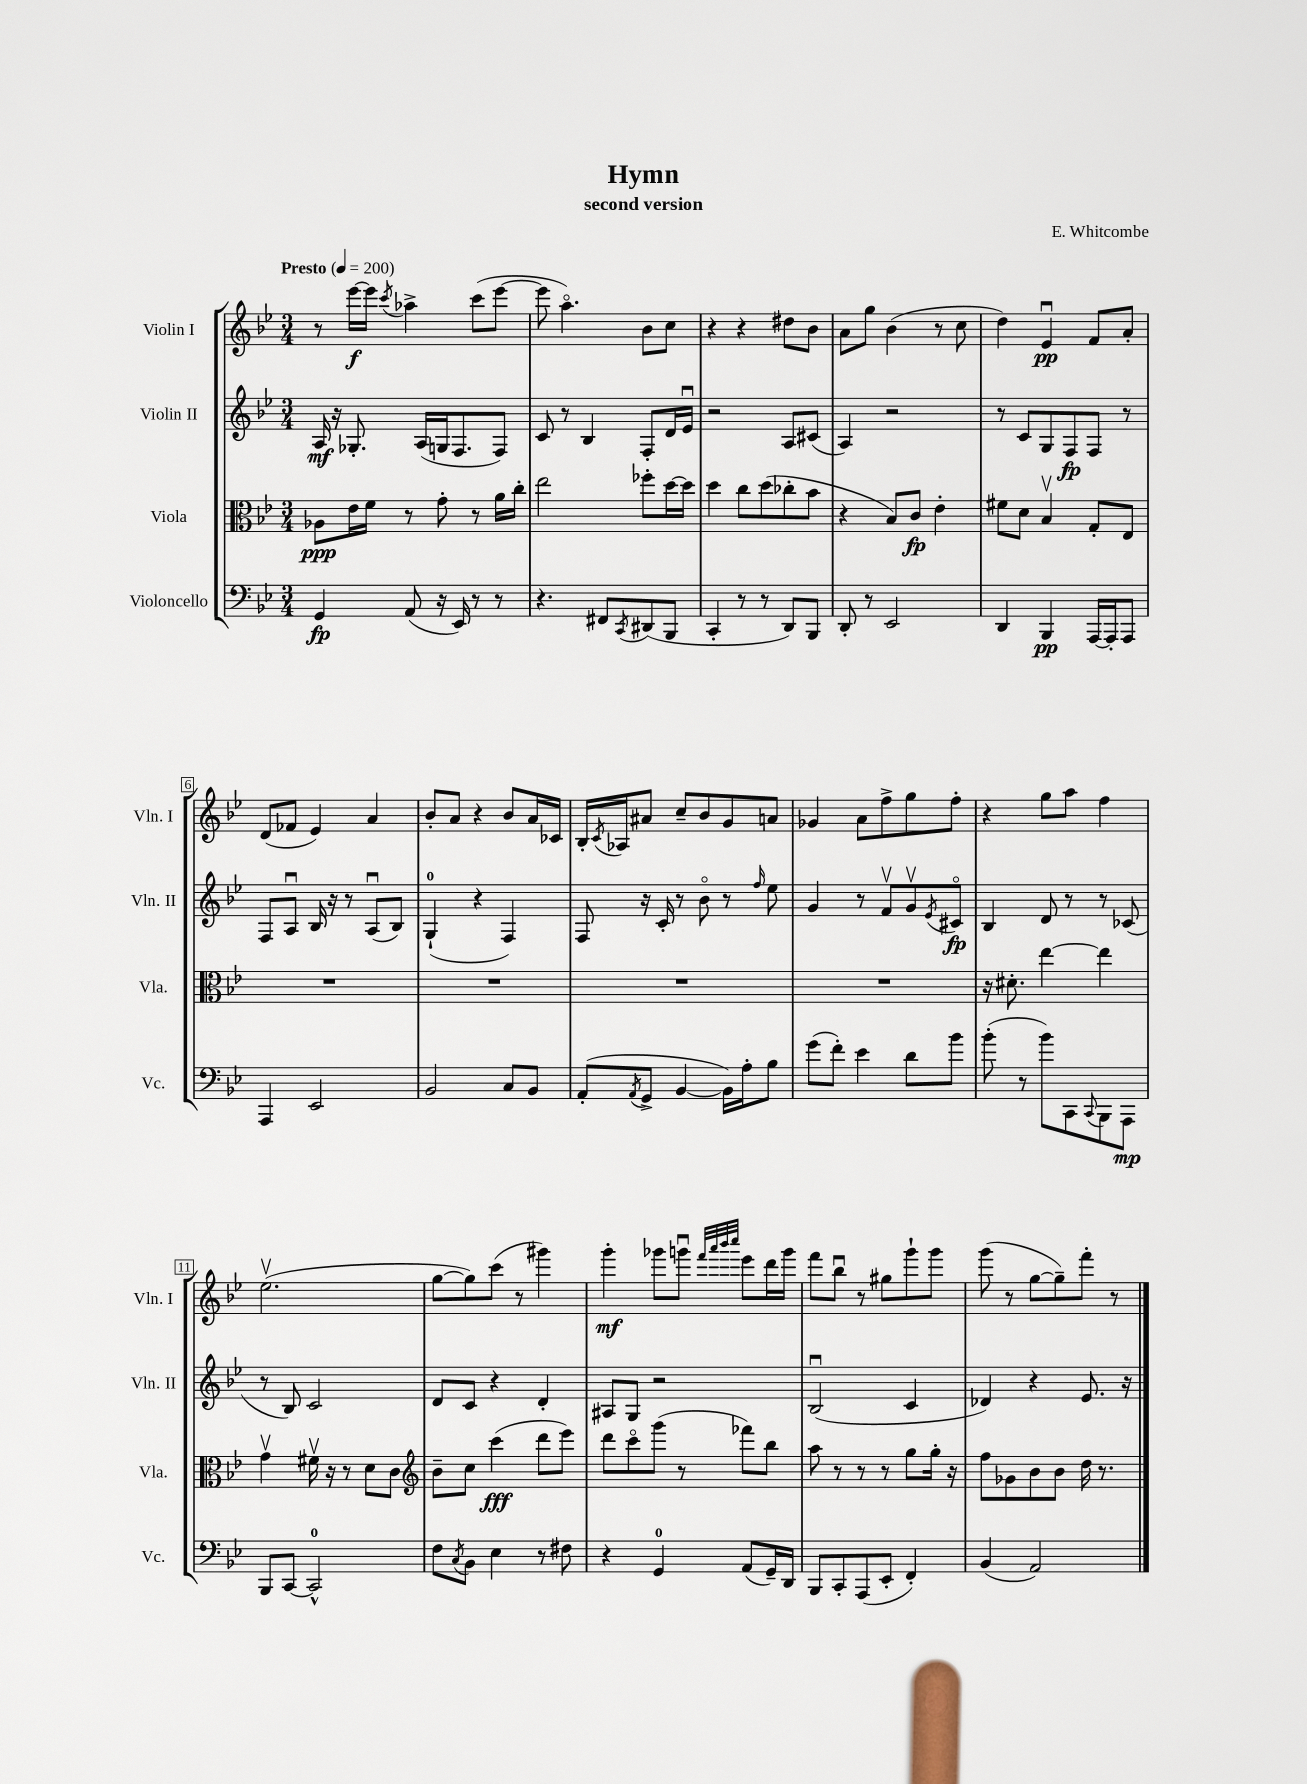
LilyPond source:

\header { title = "Hymn" composer = "E. Whitcombe" subtitle = "second version" }
<<
\new StaffGroup <<
\new Staff = "s0" \with { instrumentName = "Violin I" shortInstrumentName = "Vln. I" } {
    \clef treble \key bes \major \numericTimeSignature \time 3/4 \tempo "Presto" 4 = 200
    r8 ees'''16~\f ees'''16 \acciaccatura { c'''8 } aes''4-> c'''8( ees'''8~ |
    ees'''8 a''4.\flageolet) bes'8 c''8 |
    r4 r4 dis''8 bes'8 |
    a'8 g''8 bes'4( r8 c''8 |
    d''4) ees'4\downbow\pp f'8 a'8-. |
    d'8( fes'8 ees'4) a'4 |
    bes'8-. a'8 r4 bes'8 a'16 ces'16 |
    bes16-. \acciaccatura { c'8 } aes16 ais'8 c''8-- bes'8 g'8 a'8 |
    ges'4 a'8 f''8-> g''8 f''8-. |
    r4 g''8 a''8 f''4 |
    ees''2.\upbow( |
    g''8~ g''8) c'''8( r8 gis'''4) |
    g'''4-.\mf ges'''8 g'''8\downbow \grace { f'''32 a'''32 bes'''32 c''''32 } ees'''8 d'''16 g'''16 |
    f'''8 bes''8\downbow r8 gis''8 g'''8-! g'''8 |
    g'''8( r8 g''8~ g''8--) f'''8-. r8 \bar "|." |
}
\new Staff = "s1" \with { instrumentName = "Violin II" shortInstrumentName = "Vln. II" } {
    \clef treble \key bes \major \numericTimeSignature \time 3/4
    a16\mf r16 ges8.-. a16( g16 f8. f8) |
    c'8 r8 bes4 f8-. d'16 ees'16\downbow |
    r2 a8 cis'8( |
    a4) r2 |
    r8 c'8 g8 f8\fp f8 r8 |
    f8 a8\downbow bes16 r16 r8 a8\downbow( bes8) |
    g4-0-!( r4 f4) |
    f8 r16 c'16-. r8 bes'8\flageolet r8 \grace { f''16 } ees''8 |
    g'4 r8 f'8\upbow g'8\upbow \acciaccatura { ees'8 } cis'8\flageolet\fp |
    bes4 d'8 r8 r8 ces'8( |
    r8 bes8) c'2 |
    d'8 c'8 r4 d'4-. |
    ais8 g8 r2 |
    bes2\downbow( c'4 |
    des'4) r4 ees'8. r16 \bar "|." |
}
\new Staff = "s2" \with { instrumentName = "Viola" shortInstrumentName = "Vla." } {
    \clef alto \key bes \major \numericTimeSignature \time 3/4
    aes8\ppp ees'16 f'16 r8 g'8-. r8 a'16 c''16-. |
    ees''2 fes''8-. d''16~ d''16 |
    d''4 c''8 d''8( ces''8-. bes'8 |
    r4 bes8) c'8\fp ees'4-. |
    fis'8 d'8 bes4\upbow g8-. ees8 |
    R2. |
    R2. |
    R2. |
    R2. |
    r16 dis'8.-. ees''4~ ees''4 |
    g'4\upbow fis'16\upbow r16 r8 d'8 c'8 |
    \clef treble bes'8-- c''8 c'''4\fff( d'''8 ees'''8) |
    d'''8 c'''8\flageolet g'''8( r8 fes'''8) bes''8 |
    a''8 r8 r8 r8 g''8 g''16-. r16 |
    f''8 ges'8 bes'8 bes'8 d''16 r8. \bar "|." |
}
\new Staff = "s3" \with { instrumentName = "Violoncello" shortInstrumentName = "Vc." } {
    \clef bass \key bes \major \numericTimeSignature \time 3/4
    g,4\fp a,8( r16 ees,16) r8 r8 |
    r4. fis,8 \acciaccatura { c,8 } dis,8( bes,,8 |
    c,4-. r8 r8 d,8) bes,,8 |
    d,8-. r8 ees,2 |
    d,4 bes,,4\pp a,,16~ a,,16-. a,,8 |
    a,,4 ees,2 |
    bes,2 c8 bes,8 |
    a,8-.( \acciaccatura { a,8 } g,8-> bes,4~ bes,16) a16-. bes8 |
    g'8( f'8-.) ees'4 d'8 bes'8 |
    bes'8-.( r8 bes'8) c,8 \appoggiatura { c,8 } bes,,8 a,,8\mp |
    bes,,8 c,8~ c,2-0-^ |
    f8 \acciaccatura { c8 } bes,8 ees4 r8 fis8 |
    r4 g,4-0 a,8( g,16--) d,16 |
    bes,,8 c,8-. a,,8( ees,8-. f,4-.) |
    bes,4( a,2) \bar "|." |
}
>>
>>
\layout { \context { \Score \override BarNumber.stencil = #(make-stencil-boxer 0.1 0.3 ly:text-interface::print) } }
